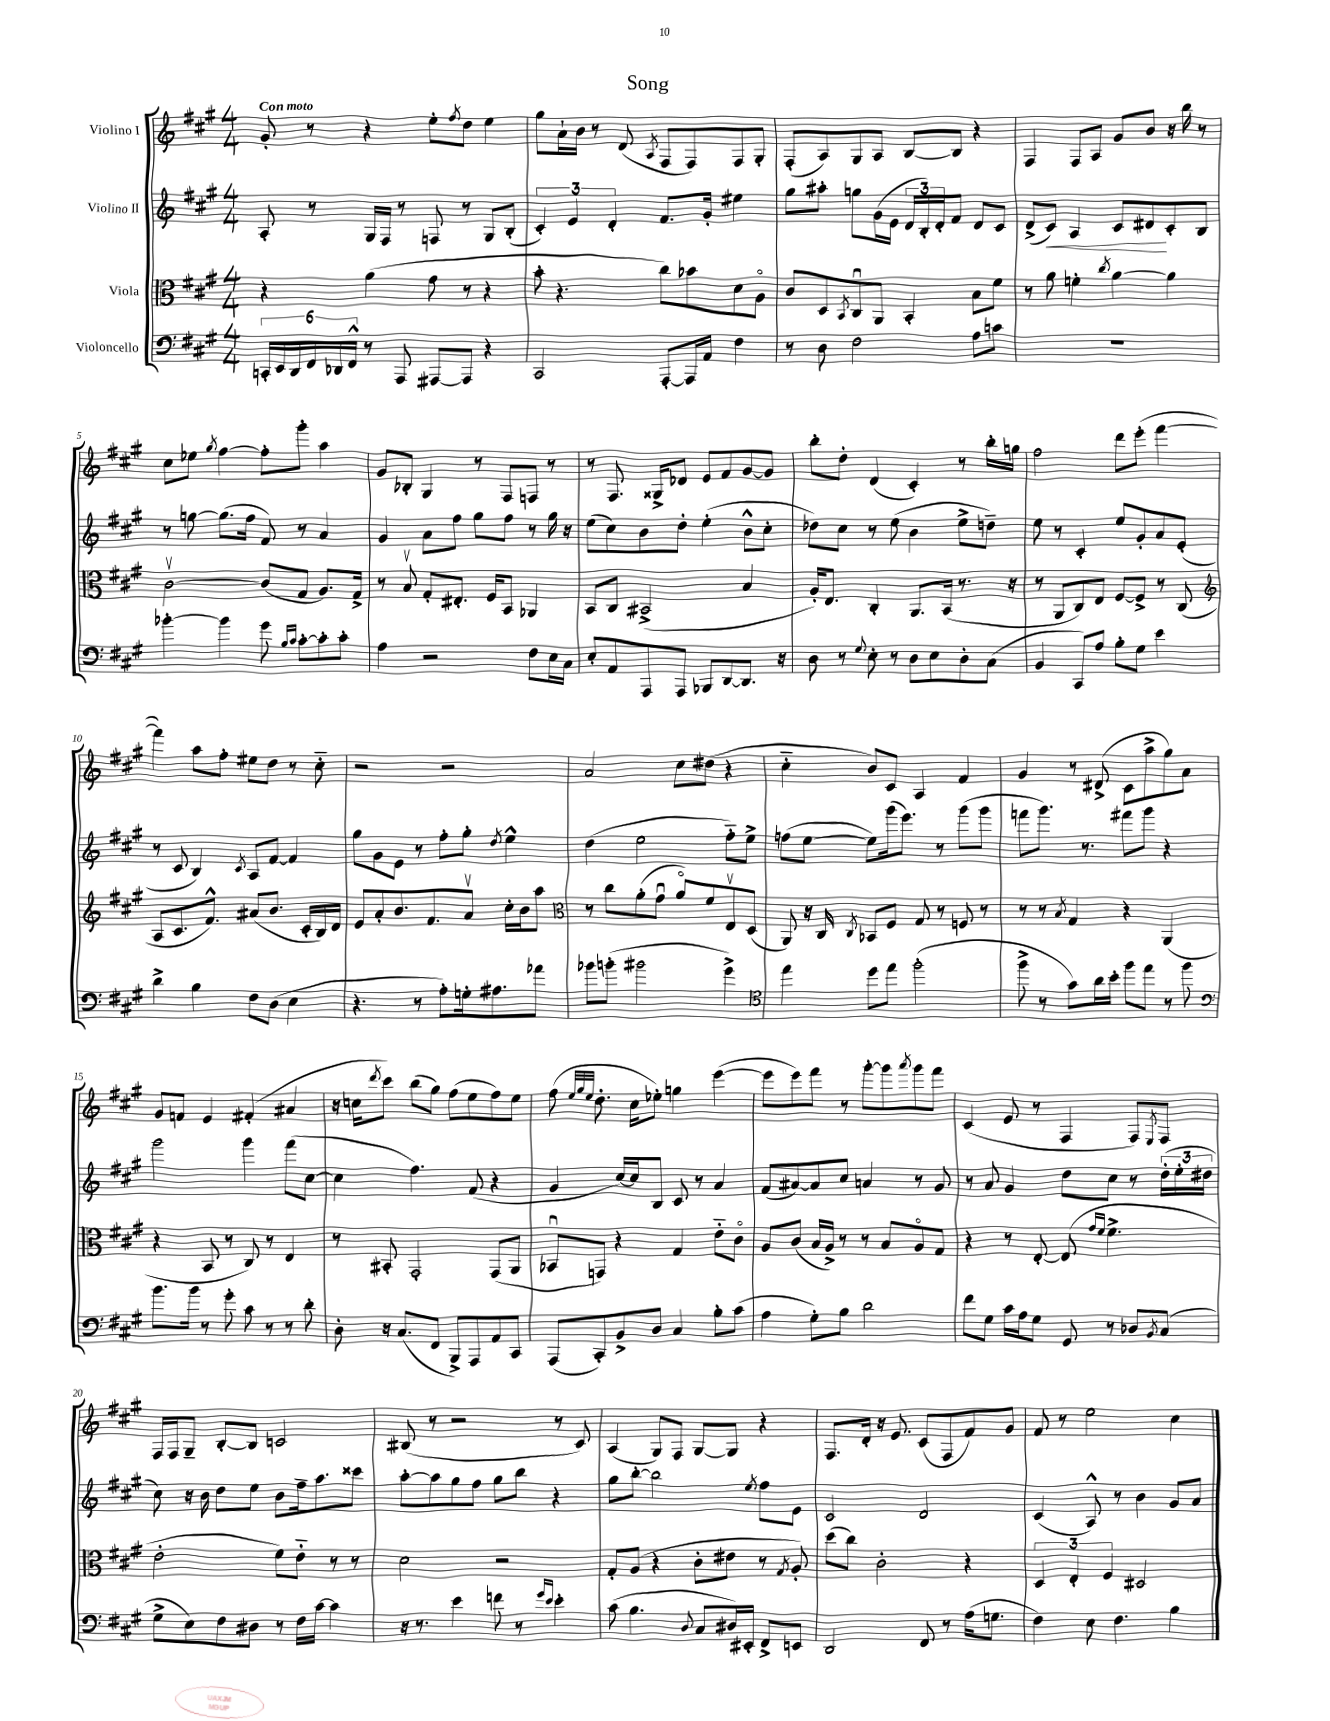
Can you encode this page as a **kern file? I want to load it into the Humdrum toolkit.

**kern	**kern	**kern	**kern
*staff4	*staff3	*staff2	*staff1
*clefF4	*clefC3	*clefG2	*clefG2
*k[f#c#g#]	*k[f#c#g#]	*k[f#c#g#]	*k[f#c#g#]
*M4/4	*M4/4	*M4/4	*M4/4
24CC'/LL	4r	8A'/	8g#'/
24EE/	.	.	.
24DD/	.	.	.
24FF#/	.	8r	8r
24DD-/	.	.	.
24FF#^^/JJ	.	.	.
8r	(4a\	16G#/LL	4r
.	.	16F#/JJ	.
8AAA/	.	8r	.
[8AAA#/L	8g#\	8F/	8ee'\L
.	.	.	8qff#/
8AAA#/]J	8r	8r	8dd\J
4r	4r	8G#/L	4ee\
.	.	(8B'/J	.
=	=	=	=
2CC#/	8b'\	6c#'/)	8gg#\L
.	4.r	.	16a`\L
.	.	6e/	.
.	.	.	16b\JJ
.	.	.	8r
.	.	6d'/	.
.	.	.	(8d/
.	.	.	8qA/
[8AAA'/L	8cc#\L)	8.f#/L	8F#/L
16AAA/]L	8b-\	.	8F#/)
16AA/JJ	.	16g#'/Jk	.
4F#\	8d\	4ee#\	8F#/
.	8Ao\J	.	8G#'/J
=	=	=	=
8r	8c#/L	8gg#\L	(8F#'/L
8D\	8D/	8aa#'\J	8A/)
.	8qBB/	.	.
2F#\	8C#u/	8gg\L	8G#/
.	8AA/J	(16g#\L	8A/J
.	.	16e\JJ	.
.	4BB'/	24d/LL	[8B/L
.	.	24B'/)	.
.	.	24d'/J	.
.	.	8f#/J	8B/]J
8A\L	8B\L	8d/L	4r
8c\J	8f#\J	8c#/J	.
=	=	=	=
1r	8r	(8d^/L	4F#/
.	8a\	8c#/J)	.
.	4f'\	4A/	8F#/L
.	.	.	8A/J
.	8qcc#/	.	.
.	[4a\	8c#/L	8g#/L
.	.	8d#/	8b/J
.	4a\]	8c#'/	16r
.	.	.	16bb\
.	.	8B/J	8r
=	=	=	=
[4b-'\	[2c#v\	8r	8cc#\L
.	.	[8gg\	8ee-\J
.	.	.	8qgg#/
4b-\]	.	(8.gg\]L	[4ff#\
.	.	16ff#\Jk	.
8g#\	(8c#/]L	8f#/)	8ff#'\]L
16qqB/LL	.	.	.
16qqc#/JJ	.	.	.
[8c#'\L	8G#/J	8r	8ggg#'\J
8c#'\]	8.A/L)	4a/	4aa\
8c#'\J	.	.	.
.	16G#^/Jk	.	.
=	=	=	=
4A\	8r	4g#/	8g#/L
.	8Bv/	.	8B-'/J
2r	8G#'/L	8a\L	4G#/
.	8.E#'/J	8ff#\J	.
.	.	8gg#\L	8r
.	16F#/LK	.	.
.	8BB/J	8ff#\J	8F#/L
8F#\L	4AA-/	8r	8F/J
16E\L	.	16gg#\	8r
16C#\JJ	.	16r	.
=	=	=	=
8E'/L	8BB/L	(8ee\L	8r
8AA/	8C#/J	8cc#\)	8.F#/
8AAA/	(2BB#^/	8b\	.
.	.	.	16G##^/LK
8AAA/J	.	8dd'\J	8d-/J
8BBB-/L	.	(4ee'\	8e/L
[8DD/	.	.	8f#/
8.DD/]J	4B/	8b^^\L	[8g#/
.	.	8cc#'\J	8g#/]J
16r	.	.	.
=	=	=	=
8D\	16A'/LK)	8dd-\L)	8bb'\L
.	8.E/J	.	.
8r	.	8cc#\J	8dd'\J
8qqG#/	.	.	.
8E'\	4C#'/	8r	(4d/
8r	.	(8ee\	.
8D\L	8.AA/L	4b\	4c#'/)
8E\	.	.	.
.	(16BB/Jk	.	.
8D'\	8.r	8ee^\L	8r
(8C#\J	.	8dd~\J)	16bb'\LL
.	16r	.	16gg\JJ
=	=	=	=
4BB/	8r	8ee\	2ff#\
.	8AA/L	8r	.
8CC#/L)	8C#/)	4c#'/	.
8A/J	8E/J	.	.
8B'\L	[8F#/L	8ee/L	8ddd\L
8G#\J	8F#^/]J	8g#'/	(8eee'\J
4e\	8r	8a/	[4fff#\
.	(8C#/	(8e'/J	.
=	=	=	=
*	*clefG2	*	*
4d^\	8A/L	8r	4fff#\])
.	8.c#/	8c#/	.
4B\	.	4B/)	8aa\L
.	8.f#^^/J)	.	.
.	.	.	8ff#'\J
.	.	8qc#/	.
8F#\L	(8a#/L	8A/L	8ee#\L
(8D\J	8.b/J	[8f#/J	8dd\J
4E\	.	4f#/]	8r
.	16c#'/LL	.	.
.	16B/)	.	8cc#'~\
.	16d/JJ	.	.
=	=	=	=
4.r	8e/L	8gg#\L	2r
.	8a'/	8g#\	.
.	8.b/	8e\J	.
8r	.	8r	.
.	8.f#/	.	.
8A'\L)	.	8ff#'\L	2r
16G'\k	8av/J	8gg#'\J	.
8.A#\	.	.	.
.	.	8qdd/	.
.	16cc#'\LL	4ee^^\	.
.	16b\J	.	.
8a-\J	8aa\J	.	.
=	=	=	=
*	*clefC3	*	*
8b-\L	8r	(4dd\	2a/
(8b'\J	8cc#\L	.	.
2b#\	(8a'\	2ee\	.
.	8g#u\J	.	.
.	8ao/L)	.	8cc#\L
.	8f#/	.	(8dd#\J
4g#^\)	8Ev/	8ff#'~\L)	4r
.	(8D/J	8ee^\J	.
=	=	=	=
*clefC4	*	*	*
4ee\	8AA/)	(8ff\L	4cc#'~\
.	16r	[8ee\J	.
.	16C#/	.	.
.	8qC#/	.	.
8dd\L	8BB-/L	8ee\]L)	8b/L)
8ee\J	8F#/J	(16ggg#\k	8c#/J
.	.	8.eee\J)	.
(2ff#'\	8G#/	.	4A/
.	8r	8r	.
.	8F/	(8ggg#\L	4f#/
.	8r	8ggg#\J	.
=	=	=	=
8ff#^\	8r	8fff\L	4g#/
8r	8r	8.ggg#\J)	.
.	8qB/	.	.
8g#\L)	4G#/	.	8r
.	.	8.r	.
16a\L	.	.	(8d#^/
16b'\JJ	.	.	.
8ff#\L	4r	8fff#\L	8c#\L
8ee\J	.	8ggg#\J	8aa^\
8r	(4AA/	4r	8gg#\)
8ff#\	.	.	8a\J
=	=	=	=
*clefF4	*	*	*
8.b\L	4r	2ggg#\	8g#/L
.	.	.	8f/J
16b\Jk	.	.	.
8r	8BB/	.	4e/
8g#'\	8r	.	.
8c#\	8C#/)	4ggg#\	(4f#'/
8r	8r	.	.
8r	4E/	(8fff#\L	4a#/
8d'\	.	[8cc#\J	.
=	=	=	=
8D'\	8r	4cc#\]	16r
.	.	.	16cc\LK
.	.	.	8qddd/
16r	8BB#'/	.	8ccc#\J)
(8.C#/L	.	.	.
.	2GG#'/	4.ff#\)	(8bb\L
8FF#/J	.	.	8gg#\J)
8BBB^/L)	.	.	(8ff#\L
8AAA/	.	(8f#/	8ee\
8AA/	(8GG#/L	4r	8ff#\)
8CC#/J	8AA/J	.	8ee\J
=	=	=	=
(8AAA/L	8BB-u/L	4g#/	(8ff#\
.	.	.	32qqee/LLL
.	.	.	32qqgg#/
.	.	.	32qqee/JJJ
8CC#'/)	8GG/J)	.	8.dd'\
8BB^/	4r	[16cc#/LL)	.
.	.	16cc#/]J	16cc#\LK
8D/J	.	8B/J	8ee-'\J)
4C#/	4G#/	8c#/	4gg\
.	.	8r	.
8B'\L	8e'~\L	4a/	([4eee\
(8c#\J	8c#o\J	.	.
=	=	=	=
4A\	8A/L	(8f#/L	8eee\]L
.	(8c#/J	[8a#/)	8eee\)
8G#'\L)	16B/LL	8a#/]	8fff#\J
.	16A^/JJ)	.	.
8B\J	8r	8cc#/J	8r
2d\	8r	4a/	[8ggg#'\L
.	8B/L	.	8ggg#\]
.	.	.	8qaaa/
.	8Ao/	8r	8ggg#\
.	8G#/J	8g#/	8fff#\J
=	=	=	=
8f#\L	4r	8r	(4c#/
8G#\J	.	8a/	.
16c#\LL	8r	4g#/	8e/
16A\J	.	.	.
8G#\J	[8E'/	.	8r
8GG#/	(8E/]	8dd\L	4F#/
.	16qqg#/LL	.	.
.	16qqf#/JJ	.	.
8r	4.f#^\	8cc#\J	.
8D-/L	.	8r	8F#/L)
8qBB/	.	.	8qE/
(8C#/J	.	(24dd'\LL	8F#/J
.	.	24ee'\	.
.	.	24dd#\JJ	.
=	=	=	=
8G#^\L	2e'\	8cc#\)	16F#/LL
.	.	.	16F#/J
8E\)	.	16r	8G#~/J
.	.	16b\	.
8F#\	.	8dd\L	[8B'/L
8D#\J	.	8ee\J	8B/]J
8r	8f#\L)	8b\L	2c/
16F#\LL	8e'~\J	16ff#~\k	.
[16c#\JJ	.	8.aa\	.
4c#\]	8r	.	.
.	8r	8ccc##\J	.
=	=	=	=
16r	2d\	[8aa'\L	(8B#/
8.r	.	.	.
.	.	8aa\]	8r
4e\	.	8gg#\	2r
.	.	8ff#\J	.
8f\	2r	8gg#\L	.
8r	.	8bb\J	.
16qqg#/LL	.	.	.
16qqe/JJ	.	.	.
4e'\	.	4r	8r
.	.	.	8c#/)
=	=	=	=
(8c#\	8G#'/L	8gg#\L	(4A/
4.B\	(8A/J	[8bb'\J	.
.	4r	2bb\]	8G#/L)
.	.	.	8F#/J
8qqD/	.	.	.
8C#/L	8c#'\L	.	[8G#/L
16D#/L)	8e#\J	.	8G#/]J
16EE#'/JJ	.	.	.
.	.	8qee/	.
8FF#^/L	8r	8ff#\L	4r
.	8qG#/	.	.
8EE/J	8A'/)	8e\J	.
=	=	=	=
2DD/	(8dd\L	2c#/	8.F#/L
.	8cc#\J)	.	.
.	.	.	16d'/Jk
.	2c#'\	.	16r
.	.	.	8.e/
8FF#/	.	2d/	(8c#/L
8r	.	.	8F#/
(16A\LK	4r	.	8f#/)
8.G\J	.	.	.
.	.	.	8g#/J
=	=	=	=
4F#\)	6D/	(4c#/	8f#/
.	.	.	8r
.	6E'/	.	.
8E\	.	8A^^/)	2ee\
.	6F#/	.	.
4.F#\	.	8r	.
.	2D#/	4b\	.
4B\	.	8g#/L	4cc#\
.	.	8a/J	.
==	==	==	==
*-	*-	*-	*-
